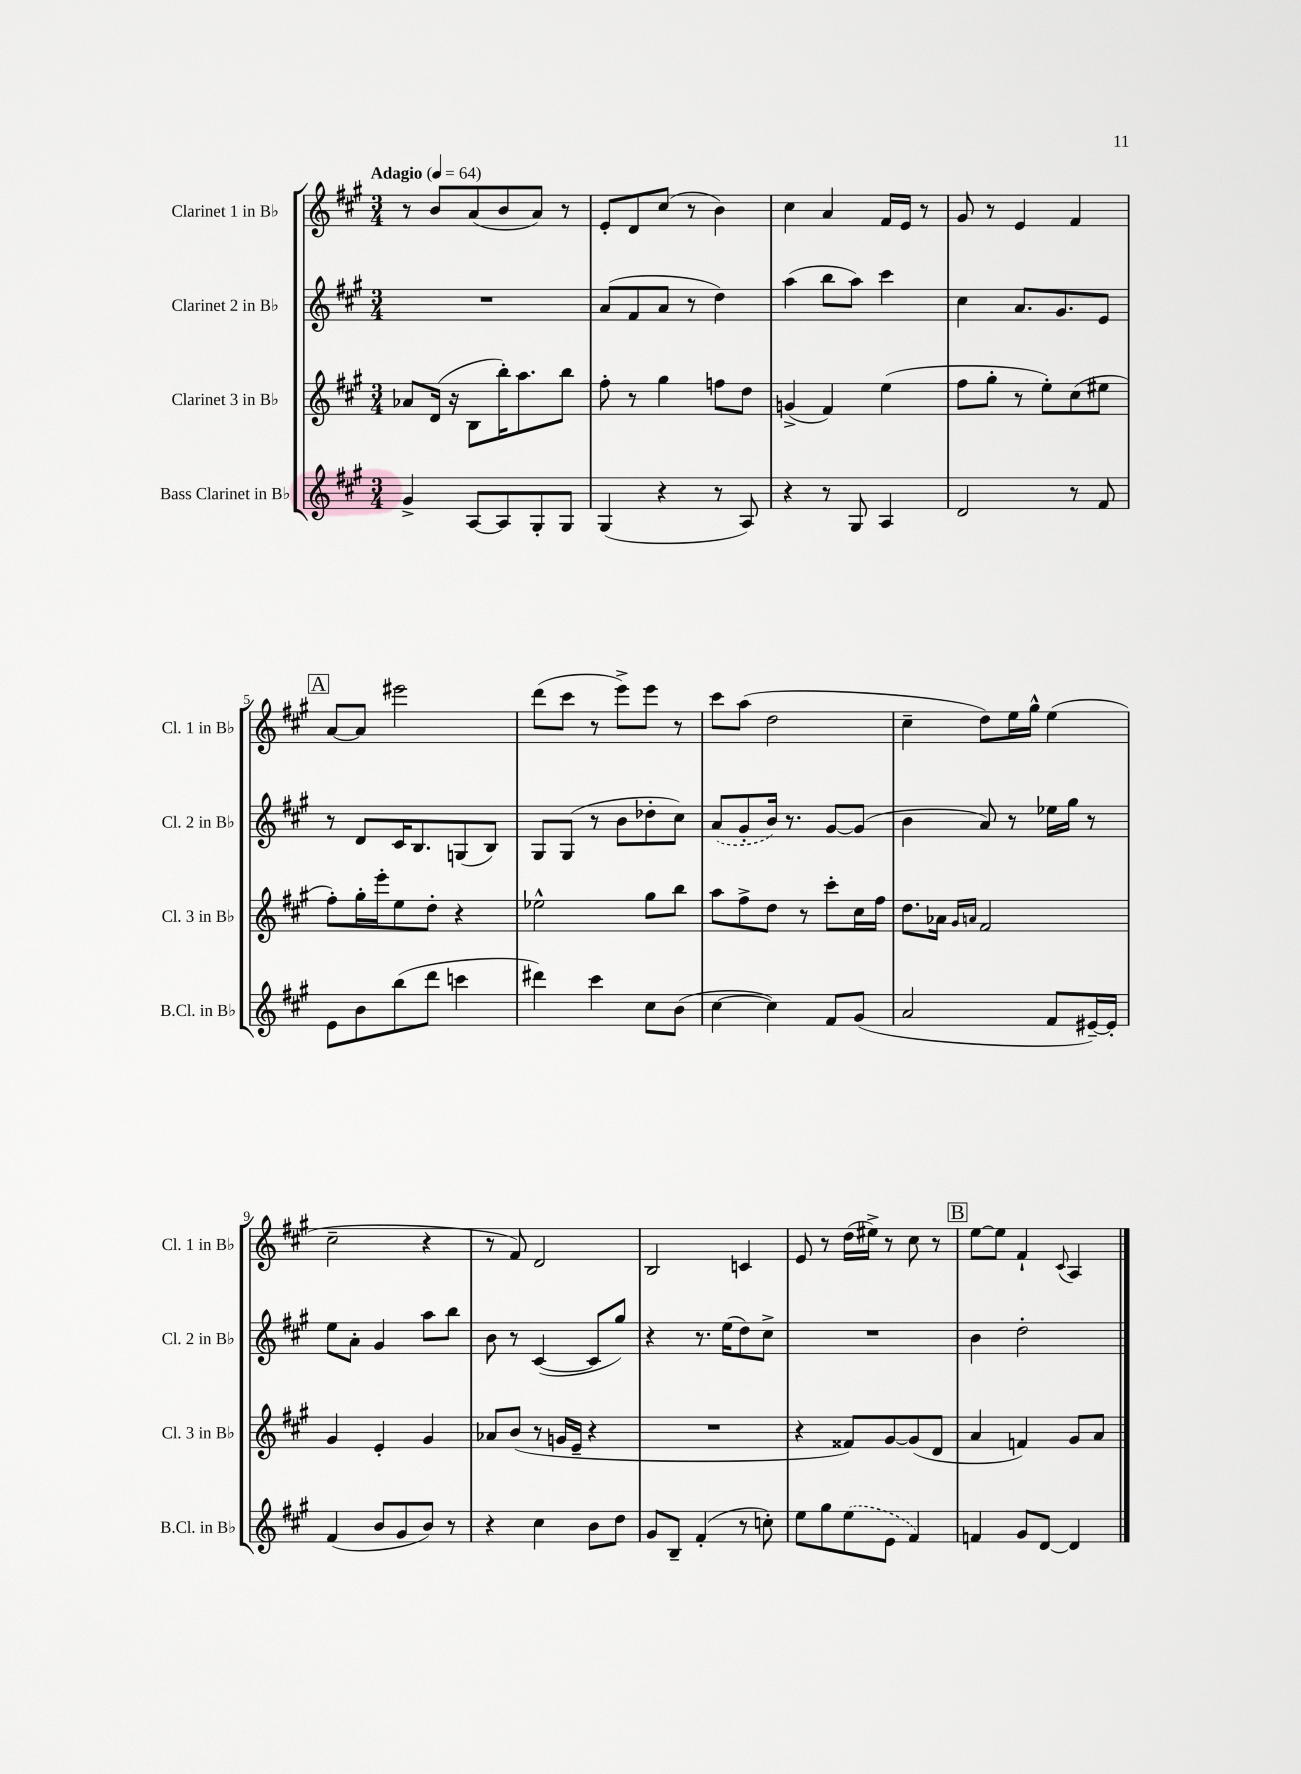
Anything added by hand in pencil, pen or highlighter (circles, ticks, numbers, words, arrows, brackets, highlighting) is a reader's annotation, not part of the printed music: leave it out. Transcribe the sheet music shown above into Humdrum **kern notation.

**kern	**kern	**kern	**kern
*staff4	*staff3	*staff2	*staff1
*clefG2	*clefG2	*clefG2	*clefG2
*k[f#c#g#]	*k[f#c#g#]	*k[f#c#g#]	*k[f#c#g#]
*M3/4	*M3/4	*M3/4	*M3/4
*MM64	*MM64	*MM64	*MM64
4g#^	8a-	2.r	8r
.	(16d	.	8b
.	16r	.	.
[8A	8B	.	(8a
8A]	16bb')	.	8b
.	8.aa	.	.
8G#'	.	.	8a)
8G#	8bb	.	8r
=	=	=	=
(4G#	8ff#'	(8a	8e'
.	8r	8f#	8d
4r	4gg#	8a	(8cc#
.	.	8r	8r
8r	8ff	4dd)	4b)
8A)	8dd	.	.
=	=	=	=
4r	(4g^	(4aa	4cc#
8r	4f#)	8bb	4a
8G#	.	8aa)	.
4A	(4ee	4ccc#	16f#
.	.	.	16e
.	.	.	8r
=	=	=	=
2d	8ff#	4cc#	8g#
.	8gg#'	.	8r
.	8r	8.a	4e
.	8ee')	.	.
.	.	8.g#	.
8r	(8cc#	.	4f#
8f#	8ee#	8e	.
=	=	=	=
8e	8ff#')	8r	[8a
8b	16gg#'	8d	8a]
.	16eee'	.	.
(8bb	8ee	16c#	2eee#
.	.	8.B	.
8ddd	8dd'	.	.
4ccc	4r	(8G	.
.	.	8B)	.
=	=	=	=
4ddd#)	2ee-^^	8G#	(8ddd
.	.	(8G#	8ccc#
4ccc#	.	8r	8r
.	.	8b	8eee^)
8cc#	8gg#	8dd-'	8eee
(8b	8bb	8cc#)	8r
=	=	=	=
[4cc#	8aa	(8a	8ccc#
.	8ff#^	8g#'	(8aa
4cc#])	8dd	16b)	2dd
.	.	8.r	.
.	8r	.	.
8f#	8ccc#'	[8g#	.
(8g#	16cc#	(8g#]	.
.	16ff#	.	.
=	=	=	=
2a	8.dd	4b	4cc#~
.	16a-	.	.
.	16qqg#	.	.
.	16qqa	.	.
.	2f#	8a)	8dd)
.	.	8r	16ee
.	.	.	16gg#^^
8f#	.	16ee-	(4ee
.	.	16gg#	.
[16e#~)	.	8r	.
16e#']	.	.	.
=	=	=	=
(4f#	4g#	8ee	2cc#~
.	.	8a'	.
8b	4e'	4g#	.
8g#	.	.	.
8b)	4g#	8aa	4r
8r	.	8bb	.
=	=	=	=
4r	8a-	8b	8r
.	(8b	8r	8f#)
4cc#	8r	([4c#	2d
.	16g	.	.
.	16e~	.	.
8b	4r	8c#]	.
8dd	.	8gg#)	.
=	=	=	=
8g#	2.r	4r	2B
8B~	.	.	.
(4f#'	.	8.r	.
.	.	(16ee	.
8r	.	8dd)	4c
8cc')	.	8cc#^	.
=	=	=	=
8ee	4r	2.r	8e
8gg#	.	.	8r
(8ee	8f##)	.	(16dd
.	.	.	16ee#^)
8e	[8g#	.	8r
4f#)	(8g#]	.	8cc#
.	8d	.	8r
=	=	=	=
4f	4a	4b	[8ee
.	.	.	8ee]
8g#	4f)	2dd'	4f#`
[8d	.	.	.
.	.	.	8qqc#
4d]	8g#	.	4A
.	8a	.	.
==	==	==	==
*-	*-	*-	*-
